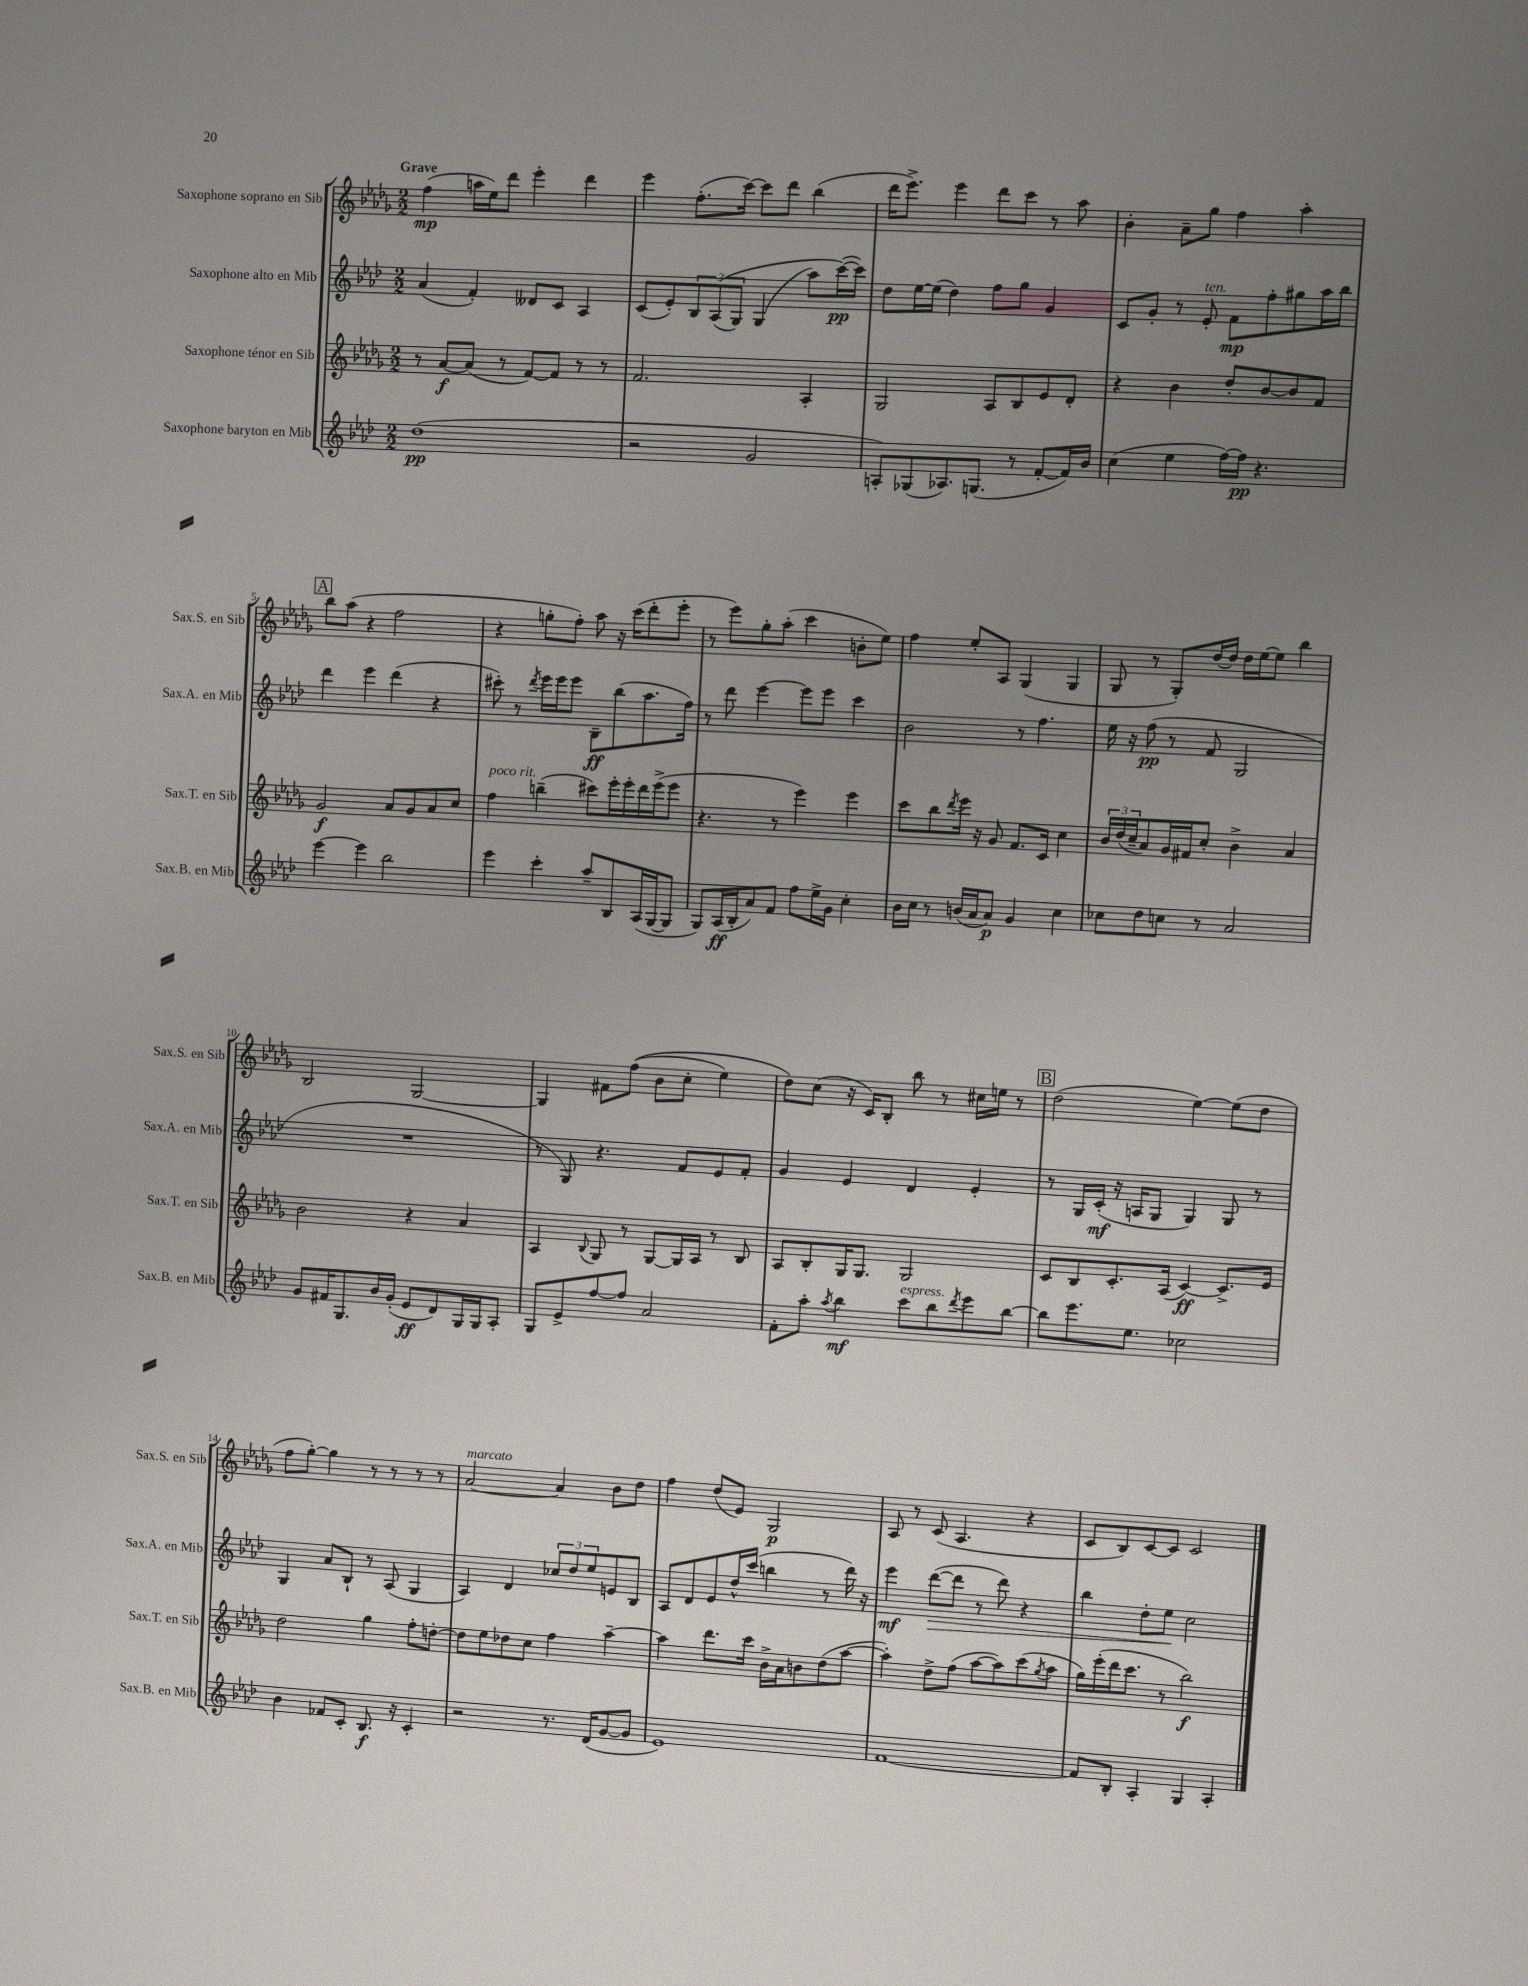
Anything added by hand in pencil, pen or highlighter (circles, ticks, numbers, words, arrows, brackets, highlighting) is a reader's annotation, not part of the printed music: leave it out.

**kern	**kern	**kern	**kern
*staff4	*staff3	*staff2	*staff1
*clefG2	*clefG2	*clefG2	*clefG2
*k[b-e-a-d-]	*k[b-e-a-d-g-]	*k[b-e-a-d-]	*k[b-e-a-d-g-]
*M2/2	*M2/2	*M2/2	*M2/2
(1dd-	8r	(4a-	(4ff
.	[8a-	.	.
.	(8a-]	4f')	16aa
.	.	.	16ee-)
.	8r	.	8ddd-
.	[8f)	8d--	4eee-'
.	8f]	8c	.
.	8r	4A-	4ddd-
.	8r	.	.
=	=	=	=
2r	2.f	(8c	4eee-
.	.	8e-')	.
.	.	12B-	(8.ff'
.	.	&((12A-	.
.	.	12G)	.
.	.	.	[16ccc)
2g	.	(4G	8ccc]
.	.	.	8ddd-
.	4A-'	8aa-)	(4bb-
.	.	([16ccc&)	.
.	.	16ccc])	.
=	=	=	=
8A')	2G-	8dd-	16ddd-
.	.	.	8.eee-^)
(8G-	.	[16ee-	.
.	.	(16ee-]	.
8.A-)	.	4dd-)	4eee-
(8.G	.	.	.
.	8A-	8ff	8ddd-
8r	8B-	8gg	8ccc
[8f'	8e-	4g	8r
16f])	8d-'	.	8aa-
16b-	.	.	.
=	=	=	=
(4cc	4r	8c	4b-'
.	.	8g'	.
4ee-	4b-	8r	8a-~
.	.	8e-'	8gg-
[16ff)	8dd-'	8f	4ff
16ff]	.	.	.
4.r	[8b-	8ff'	.
.	8b-]	8gg#	4aa-'
.	8f	16aa-	.
.	.	16bb-	.
=	=	=	=
[4eee-	2g-	4ddd-	8bb-
.	.	.	(8aa-
4eee-]	.	4eee-	4r
2bb-	8a-	(4ddd-	2ff
.	8g-	.	.
.	8a-	4r	.
.	8cc	.	.
=	=	=	=
4eee-	4ff	8ccc#')	4r
.	.	8r	.
.	.	8qddd-	.
4ccc'	(4bb~	16eee-	8gg'
.	.	16eee-	.
.	.	8eee-	8ff')
8aa-~	8ccc#)	8B-~	8aa-
8B-	16eee-'	(8bb-	16r
.	16eee-'	.	(16ccc
(16A-	16ddd-	8.aa-	8ddd-'
[16G	(16eee-^	.	.
8G]	8eee-	.	8eee-'
.	.	16ff)	.
=	=	=	=
8G)	4.r	8r	8r
(16A-	.	8ddd-	8eee-)
16B-'	.	.	.
8a-)	.	[4eee-	8gg-'
8f	8r	.	(8aa-'
8ff	4eee-)	8eee-]	4ccc
16ee-^	.	8eee-	.
16g	.	.	.
4cc'	4eee-	4ccc	8b'
.	.	.	8ee-)
=	=	=	=
16b-	8ccc	2b-	4ff
16cc	.	.	.
8r	8bb-	.	.
.	8qddd-	.	.
(16b	16eee-	.	8ee-'
16a-	16r	.	.
8a-)	8g-	.	8A-
4g	8.f	8r	(4G-
.	.	4.ff	.
.	16c	.	.
4cc	4cc	.	4G-
=	=	=	=
8cc-	24b-	16ee-	8G-
.	(24dd-	.	.
.	.	16r	.
.	24cc~	.	.
8dd-	8a-)	(8ff	8r
8cc	16g-	8r	8G-')
.	16f#	.	.
8r	8cc'	8f	[16dd-
.	.	.	16dd-]
2a-	4b-^	2G	16dd-
.	.	.	[16ee-
.	.	.	8ee-]
.	4a-	.	4bb-
=	=	=	=
8g	2b-	1r	2B-
16f#	.	.	.
8.G	.	.	.
16b-	.	.	.
(16g'	.	.	.
8e-	4r	.	[2G-
8d-)	.	.	.
16G	4a-	.	.
16G	.	.	.
8A-'	.	.	.
=	=	=	=
8G	4A-	8r	4G-]
8e-^	.	8G)	.
.	8qqB-	.	.
[8ff	8G-	4.r	8f#
8ff]	8r	.	&((8ff
2a-	[8G-	.	8b-
.	16G-]	8f	8cc'
.	16A-	.	.
.	8r	8e-	4ee-)
.	8B-	8f'	.
=	=	=	=
8f'	8A-	4g	8dd-&)
8aa-'	8B-'	.	(8cc
8qaa-	.	.	.
4bb-	16G-	4e-	16r
.	8.G-	.	16c)
.	.	.	8B-'
8ccc	2G-	4d-	8bb-
8bb-	.	.	8r
8qddd-	.	.	.
8eee-	.	4e-'	16cc#
.	.	.	16ee
[8bb-	.	.	8r
=	=	=	=
8bb-]	8c	8r	(2dd-
8.eee-	8B-	16G	.
.	.	(16c'	.
.	8.c'	16r	.
8.ee-	.	16A	.
.	.	8G	.
.	(16A-	.	.
2cc-	[4c)	4G)	[4ee-)
.	8.c^]	8G	(8ee-]
.	.	8r	8dd-
.	16e-	.	.
=	=	=	=
4b-	2dd-	4G	8ff
.	.	.	[8gg-')
8f-	.	8a-	4gg-]
8c'	.	8B-`	.
8.B-	4gg-	8r	8r
.	.	(8A-	8r
16r	.	.	.
4c'	8ff'	4G	8r
.	[8dd'	.	8r
=	=	=	=
2r	8dd]	4A-)	[2a-
.	8ee-	.	.
.	8dd-	4d-	.
.	8cc	.	.
8.r	4ff	12cc-	4a-]
.	.	12dd-	.
.	.	12ee-	.
(16d-	.	.	.
[8g	[4aa-~	8e	8b-
8g]	.	8B-	8dd-
=	=	=	=
1e-)	4aa-]	8A-	4ff
.	.	8d-	.
.	8.ddd-	8e-	(8dd-
.	.	16dd-^^	8e-)
.	16ccc	(16ccc	.
.	16b-^	4bb	2G-
.	16a-	.	.
.	8b	.	.
.	(8dd-	8r	.
.	[8aa-	16ddd-)	.
.	.	16r	.
=	=	=	=
[1f	4aa-'])	4eee-	8A-
.	.	.	8r
.	8dd-^	([8ddd-	(8c
.	(8ff	8ddd-]	4.A-
.	[8aa-	8r	.
.	8aa-])	8ddd-)	.
.	(8ccc	4r	4r
.	8qgg-	.	.
.	8aa-	.	.
=	=	=	=
8f]	16gg-)	4bb-	8c
.	(16eee-'	.	.
8B-'	16ddd-	.	8B-)
.	8.ccc	.	.
4A-'	.	8dd-'	[8c
.	8r	8ee-	8c]
4G	2bb-)	2cc	2c
4A-'	.	.	.
==	==	==	==
*-	*-	*-	*-
